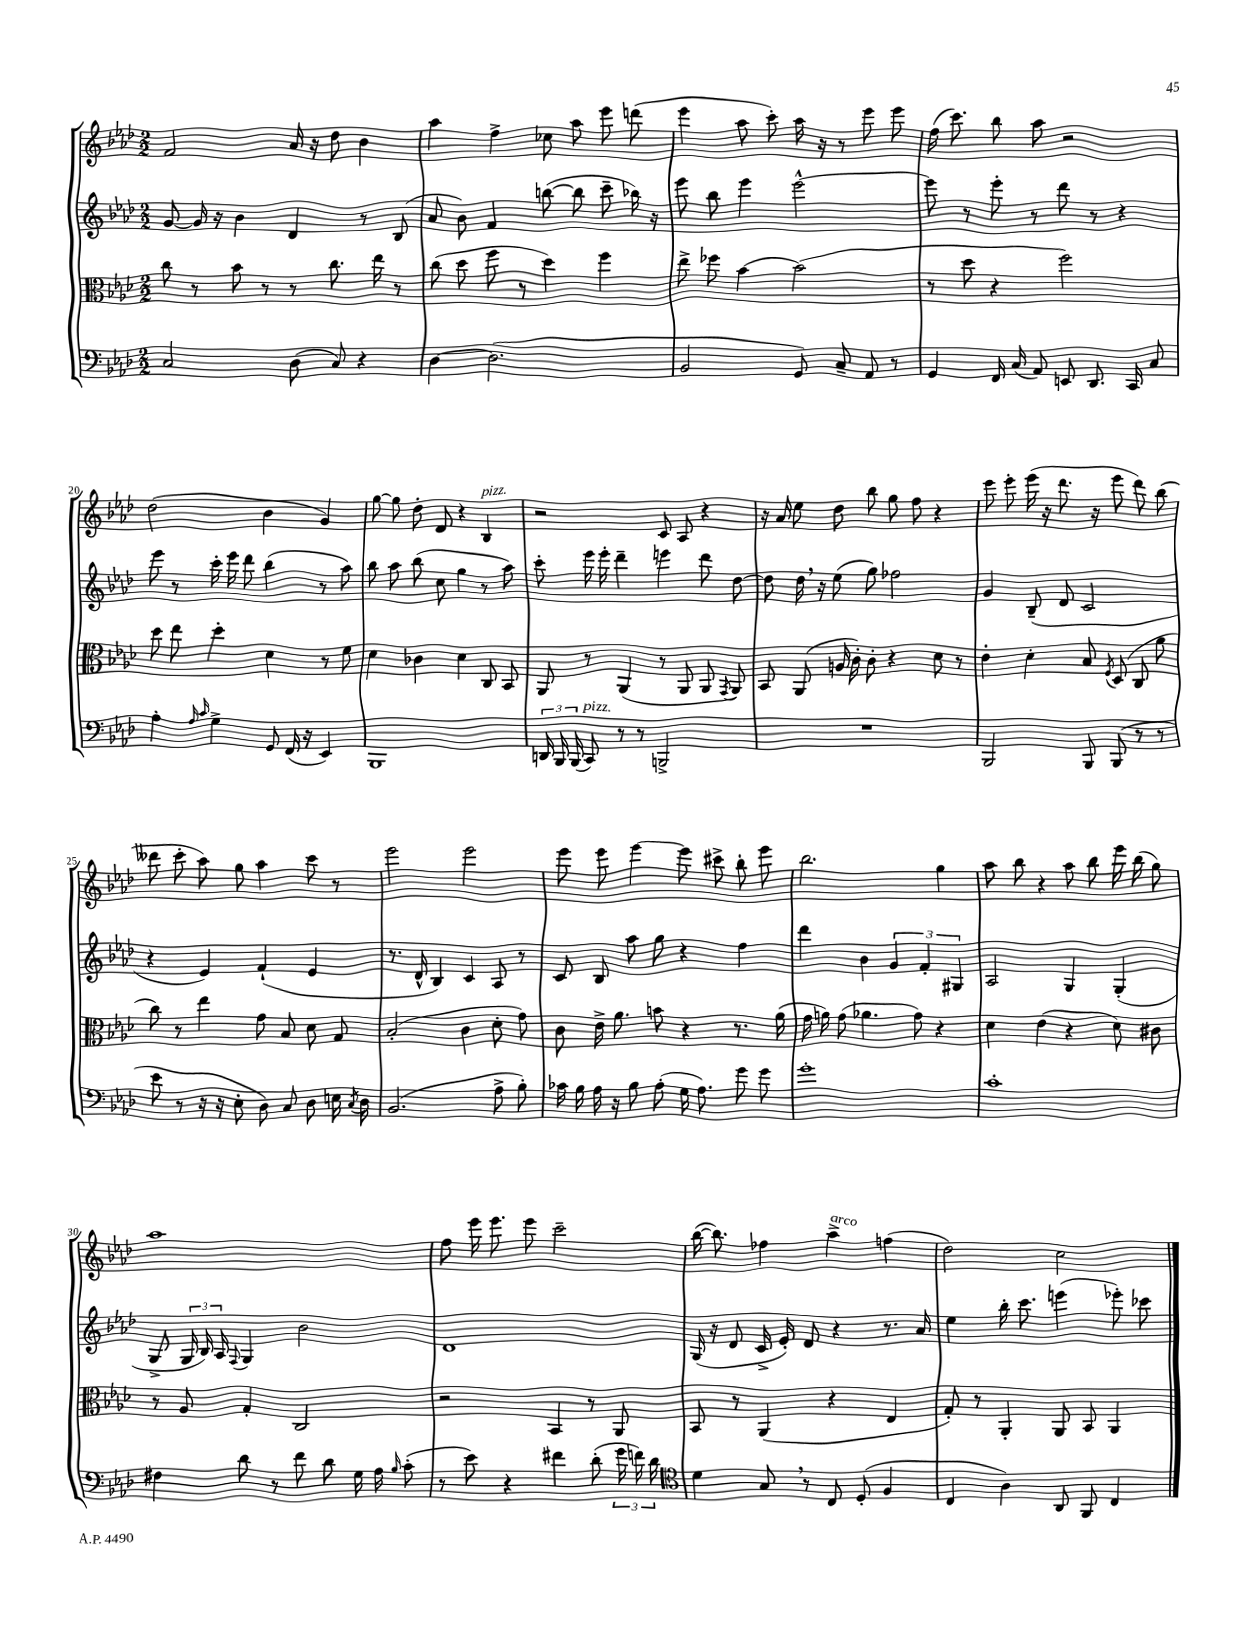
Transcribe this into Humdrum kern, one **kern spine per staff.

**kern	**kern	**kern	**kern
*staff4	*staff3	*staff2	*staff1
*clefF4	*clefC3	*clefG2	*clefG2
*k[b-e-a-d-]	*k[b-e-a-d-]	*k[b-e-a-d-]	*k[b-e-a-d-]
*M2/2	*M2/2	*M2/2	*M2/2
2C/	8cc\	[8g/	2f/
.	8r	16g/]	.
.	.	16r	.
.	8b-\	4b-\	.
.	8r	.	.
(8D-\	8r	4d-/	16a-/
.	.	.	16r
8C/)	8.cc\	.	8dd-\
4r	.	8r	4b-\
.	16ee-\	.	.
.	8r	(8B-/	.
=	=	=	=
[4D-\	(8cc\	8a-/	4aa-\
.	8dd-\	8b-\)	.
(2.D-\]	8ff\	4f/	4ff^\
.	8r	.	.
.	4dd-\)	([8bb\	8cc-\
.	.	8bb\]	8aa-\
.	4ff\	8ccc~\	8eee-\
.	.	16bb-\)	(8ddd\
.	.	16r	.
=	=	=	=
2BB-/	8ee-^\	8eee-\	4eee-\
.	8ff-\	8bb-\	.
.	[4b-\	4eee-\	8aa-\
.	.	.	8ccc'\)
8GG/)	(2b-\]	[2eee-^^\	16aa-\
.	.	.	16r
8C~/	.	.	8r
8AA-/	.	.	8eee-\
8r	.	.	8eee-\
=	=	=	=
4GG/	8r	8eee-\]	(16ff\
.	.	.	8.ccc\)
.	8dd-\	8r	.
16FF/	4r	8eee-'\	8bb-\
(16C/	.	.	.
8AA-/)	.	8r	8aa-\
8EE/	2ff\)	8ddd-\	2r
8.DD-/	.	8r	.
.	.	4r	.
16CC/	.	.	.
8C/	.	.	.
=	=	=	=
4A-'\	8dd-\	8eee-\	(2dd-\
.	8ee-\	8r	.
16qqA-/	.	.	.
16qqc/	.	.	.
4G^\	4dd-'\	16ccc'\	.
.	.	16eee-\	.
.	.	8ddd-\	.
8GG/	4d-\	(4bb-\	4b-\
(16FF/	.	.	.
16r	.	.	.
4EE-/)	8r	8r	4g/)
.	8f\	8aa-\)	.
=	=	=	=
1BBB-	4d-\	8bb-\	[8gg\
.	.	8aa-\	8gg\]
.	4c-\	(8bb-\	8dd-'\
.	.	8cc\	8d-/
.	4d-\	4gg\	4r
.	8C/	8r	4B-/
.	8BB-/	8aa-\)	.
=	=	=	=
24DD/	8AA-/	8ccc'\	2r
24BBB-/	.	.	.
(24BBB-/	.	.	.
8CC/)	8r	16eee-\	.
.	.	16eee-'\	.
8r	(4AA-/	4ddd-~\	.
8r	.	.	.
2BBB^/	8r	4eee\	8c/
.	8AA-/	.	8A-/
.	8AA-/	8ddd-\	4r
.	8qGG/	.	.
.	8AA-/)	[8dd-\	.
=	=	=	=
1r	8BB-/	8dd-\]	16r
.	.	.	16a-/
.	(8AA-/	16dd-\	8ee-\
.	.	16r	.
.	16A/	(8ee-\	8dd-\
.	16c'\)	.	.
.	8c'\	8gg\)	8bb-\
.	4r	2ff-\	8gg\
.	.	.	8ff\
.	8d-\	.	4r
.	8r	.	.
=	=	=	=
2BBB-/	4e-'\	4g/	8eee-\
.	.	.	8eee-'\
.	4d-'\	(8B-~/	(16eee-\
.	.	.	16r
.	.	8d-/	8.ddd-\
8BBB-/	8B-/	2c/	.
.	.	.	16r
.	8qF/	.	.
(8BBB-/	(8D-/	.	8eee-\
8r	8C/	.	8ddd-\)
8r	8a-\	.	(8bb-\
=	=	=	=
8e-\	8cc\)	4r	8ddd--\
8r	8r	.	8ccc'\
16r	4ee-\	4e-/)	8aa-\)
16r	.	.	.
8E-'\	.	.	8gg\
8D-\)	8g\	(4f`/	4aa-\
8C/	8B-/	.	.
8D-\	8d-\	4e-/	8ccc\
16E\	8G/	.	8r
8qC/	.	.	.
16D-\	.	.	.
=	=	=	=
(2.BB-/	(2B-'/	8.r	2eee-\
.	.	16d-^^/	.
.	.	4B-/)	.
.	4c\	4c/	2eee-\
8A-^\	8d-'\	8A-/	.
8B-'\)	8g\)	8r	.
=	=	=	=
16c-\	8c\	8c/	8eee-\
16B-\	.	.	.
16A-\	16e-^\	8B-/	8eee-\
16r	8.a-\	.	.
8B-\	.	8aa-\	[4eee-\
(8A-'\	8b\	8gg\	.
16G\	4r	4r	8eee-\]
8.A-\)	.	.	.
.	.	.	8ccc#^\
8g\	8.r	4ff\	8bb-'\
8g\	.	.	8eee-\
.	(16a-\	.	.
=	=	=	=
1g'	16g\	4ddd-\	2.bb-\
.	16a\)	.	.
.	(8g\	.	.
.	4.a-\	4b-\	.
.	.	6g/	.
.	8g\)	.	.
.	.	6f'/	.
.	4r	.	4gg\
.	.	6G#/	.
=	=	=	=
1c'	4d-\	2A-/	8aa-\
.	.	.	8bb-\
.	(4e-\	.	4r
.	4r	4G/	8aa-\
.	.	.	8bb-\
.	8d-\)	(4G'/	16eee-\
.	.	.	(16bb-\
.	8c#\	.	8gg\)
=	=	=	=
4F#\	8r	8G^/	1aa-
.	8A-/	24G/	.
.	.	24B-/)	.
.	.	24A-/	.
.	.	8qqF/	.
8d-\	4G'/	4G/	.
8r	.	.	.
8f\	2C/	2b-\	.
8d-\	.	.	.
16G\	.	.	.
16A-\	.	.	.
16qqB-/	.	.	.
(8c'\	.	.	.
=	=	=	=
8r	2r	1d-	8ff\
8e-\)	.	.	16eee-\
.	.	.	8.eee-\
4r	.	.	.
.	.	.	8eee-\
4f#\	4BB-/	.	2ccc~\
(8d-'\	8r	.	.
24g\	8AA-/	.	.
24f\)	.	.	.
24d-\	.	.	.
=	=	=	=
*clefC4	*	*	*
4d-\	8BB-/	(16G/	([16bb-\
.	.	16r	8.bb-\])
.	8r	8d-/	.
8G/	(4AA-/	16c^/	4ff-\
.	.	16e-'/)	.
8r	.	8d-/	.
8C/	4r	4r	4aa-^\
(8D-'/	.	.	.
4F/	4E-/	8.r	(4ff\
.	.	16a-/	.
=	=	=	=
4C/	8G'/)	4ee-\	2dd-\)
.	8r	.	.
4A-\)	4AA-'/	16bb-'\	.
.	.	8.ccc\	.
8AA-/	8AA-/	(4eee\	2cc\
8FF/	8BB-/	.	.
4C/	4AA-/	8eee-'\)	.
.	.	8ccc-\	.
==	==	==	==
*-	*-	*-	*-
